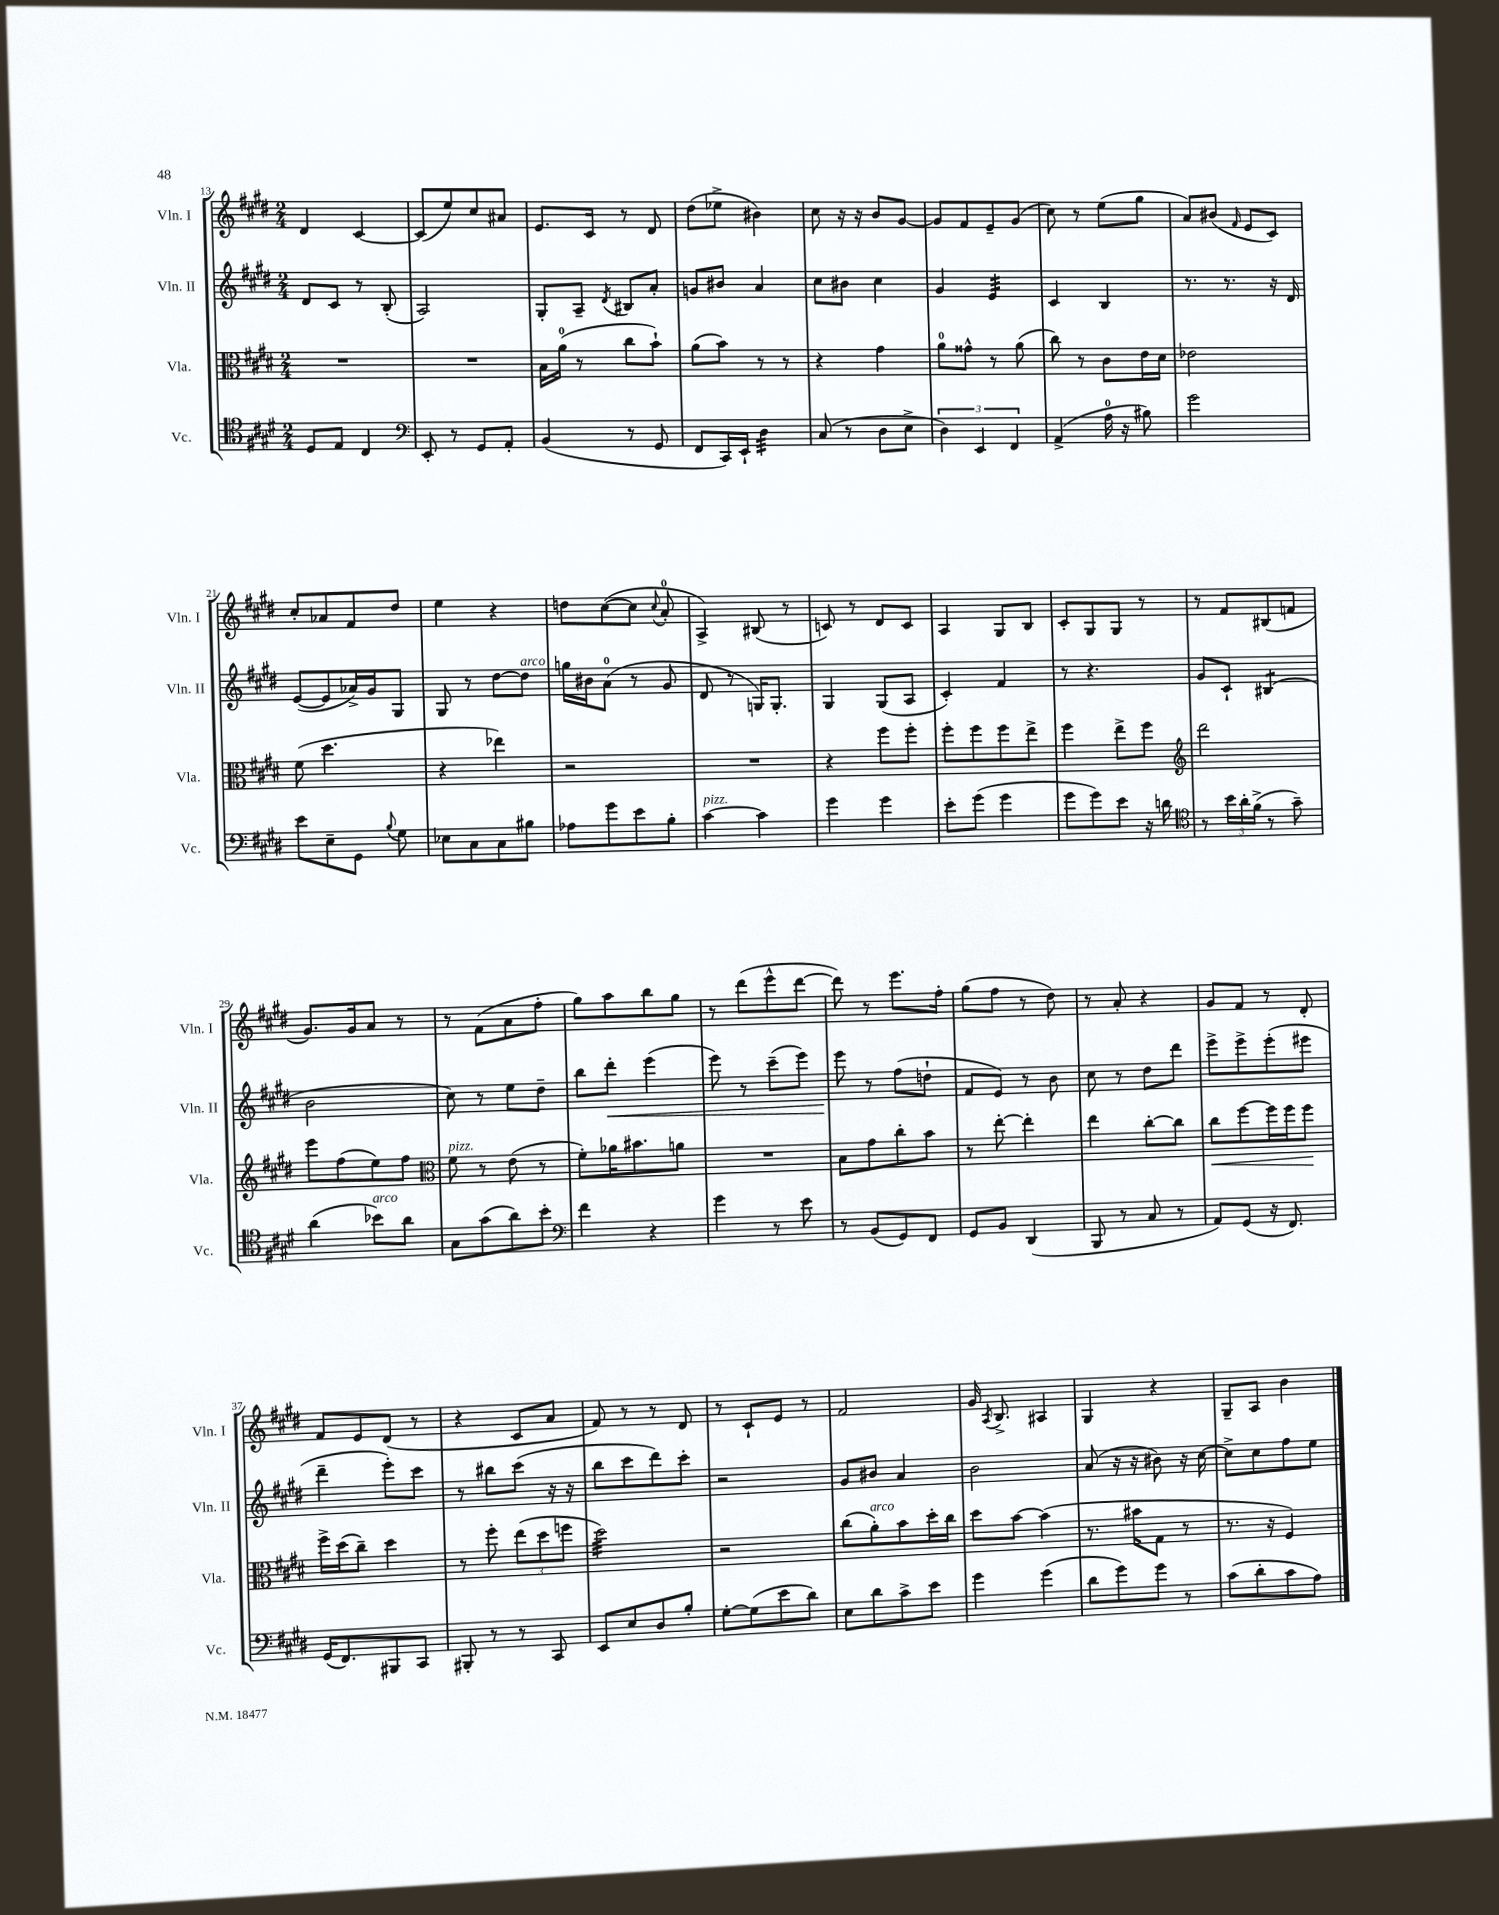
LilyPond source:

<<
\new StaffGroup <<
\new Staff = "s0" \with { instrumentName = "Vln. I" shortInstrumentName = "Vln. I" } {
    \clef treble \key e \major \numericTimeSignature \time 2/4
    \autoBeamOff dis'4 cis'4~ |
    cis'8[( e''8) cis''8 ais'8] |
    e'8.[ cis'16] r8 dis'8 |
    dis''8[( ees''8]-> bis'4) |
    cis''8 r16 r16 b'8[ gis'8]~ |
    gis'8[ fis'8 e'8-- gis'8]( |
    cis''8) r8 e''8[( gis''8] |
    a'8[) bis'8]( \grace { fis'16 } e'8[ cis'8]) |
    cis''8[-. aes'8 fis'8 dis''8] |
    e''4 r4 |
    d''8[ cis''8~( cis''8] \appoggiatura { cis''8 } a'8-0-. |
    a4->) bis8( r8 |
    c'8) r8 dis'8[ c'8] |
    a4 gis8[ b8] |
    cis'8[-. gis8 gis8] r8 |
    r8 fis'8[ bis8( f'8] |
    gis'8.[) gis'16 a'8] r8 |
    r8 fis'8[( a'8 fis''8]-. |
    gis''8[) a''8 b''8 gis''8] |
    r8 dis'''8[( e'''8-^ dis'''8]~ |
    dis'''8) r8 e'''8.[ fis''16]-. |
    gis''8[( fis''8] r8 dis''8) |
    r8 a'8-. r4 |
    gis'8[ fis'8] r8 dis'8-. |
    fis'8[ e'8 dis'8]( r8 |
    r4 cis'8[ a'8] |
    fis'8) r8 r8 dis'8 |
    r8 cis'8[-! e'8] r8 |
    fis'2 |
    gis'16 \acciaccatura { a8 } b8.-> ais4 |
    gis4 r4 |
    gis8[-- a8] b'4 \bar "|." |
}
\new Staff = "s1" \with { instrumentName = "Vln. II" shortInstrumentName = "Vln. II" } {
    \clef treble \key e \major \numericTimeSignature \time 2/4
    \autoBeamOff dis'8[ cis'8] r8 b8-.( |
    a2) |
    gis8[-. a8]-- \acciaccatura { dis'8 } bis8[ a'8]-. |
    g'8[ bis'8] a'4 |
    cis''8[ bis'8] cis''4 |
    gis'4 e'4:32 |
    cis'4 b4 |
    r8. r8. r16 dis'16 |
    e'8[~( e'8 aes'16->) gis'16 gis8] |
    gis8 r8 dis''8[~ dis''8]^\markup { \italic "arco" } |
    g''16[ bis'16 a'8]-0( r8 gis'8 |
    dis'8 r8 g16[) g8.]-. |
    gis4 gis8[( a8] |
    cis'4-.) fis'4 |
    r8 r4. |
    gis'8[ cis'8]-! bis4:8( |
    b'2 |
    cis''8) r8 e''8[ dis''8]-- |
    b''8[ dis'''8]-.\< e'''4( |
    e'''8) r8 cis'''8[--( e'''8]) |
    e'''8\! r8 fis''8[( d''8]-! |
    fis'8[ e'8]) r8 b'8 |
    cis''8 r8 dis''8[ dis'''8] |
    e'''8[-> e'''8-> e'''8-.( eis'''8] |
    dis'''4-- e'''8[-.) cis'''8] |
    r8 bis''8[ cis'''8]( r16 r16 |
    b''8[ cis'''8 dis'''8) cis'''8]-. |
    r2 |
    gis'8[ bis'8] a'4 |
    b'2 |
    a'8( r16 r16 bis'8) r16 cis''16~ |
    cis''8[-> cis''8 fis''8 e''8] \bar "|." |
}
\new Staff = "s2" \with { instrumentName = "Vla." shortInstrumentName = "Vla." } {
    \clef alto \key e \major \numericTimeSignature \time 2/4
    \autoBeamOff R2 |
    R2 |
    b16[ a'16]-0( r8 cis''8[ b'8]-!) |
    a'8[( b'8]) r8 r8 |
    r4 gis'4 |
    a'8[-0 gisis'8]-^ r8 a'8( |
    cis''8) r8 cis'8[ e'16 dis'16] |
    ees'2 |
    fis'8( dis''4. |
    r4 ees''4) |
    r2 |
    R2 |
    r4 fis''8[ fis''8]-. |
    fis''8[-. fis''8 fis''8 e''8]-> |
    fis''4 e''8[-> fis''8] |
    \clef treble dis'''2 |
    e'''8[ fis''8( e''8) fis''8] |
    \clef alto fis'8^\markup { \italic "pizz." } r8 e'8( r8 |
    fis'8[-.) aes'16 bis'8. a'8] |
    R2 |
    b8[ gis'8 cis''8-. b'8] |
    r8 e''8~-. e''4-. |
    e''4 cis''8[~-. cis''8] |
    cis''8[\< fis''8~ fis''16 fis''16 fis''8]\! |
    fis''16[-> dis''16( cis''8]--) dis''4 |
    r8 fis''8-. \tuplet 3/2 { e''8[( dis''8 f''8] } |
    dis''2:32) |
    r2 |
    cis''8[( a'8-.^\markup { \italic "arco" }) b'8 dis''16-. cis''16] |
    dis''8[ b'8]~ b'4( |
    r8. bis'16[ gis8] r8 |
    r8. r16 fis4) \bar "|." |
}
\new Staff = "s3" \with { instrumentName = "Vc." shortInstrumentName = "Vc." } {
    \clef tenor \key e \major \numericTimeSignature \time 2/4
    \autoBeamOff dis8[ e8] cis4 |
    \clef bass e,8-. r8 gis,8[ a,8]-. |
    b,4( r8 gis,8 |
    fis,8[ cis,16) e,16]-! dis4:32 |
    cis8( r8 dis8[ e8]-> |
    \tuplet 3/2 { dis4) e,4 fis,4 } |
    a,4->( a16-0 r16 bis8) |
    gis'2 |
    e'8[ e8-- gis,8] \appoggiatura { b8 } gis8 |
    ees8[ cis8 cis8 bis8] |
    aes8[ gis'8 e'8 b8]-. |
    cis'4~^\markup { \italic "pizz." } cis'4 |
    gis'4 gis'4 |
    e'8[-. gis'8]( gis'4 |
    gis'8[ gis'8) e'8] r16 d'16 |
    \clef tenor r8 \tuplet 3/2 { b'16[ a'16-. fis'16]->( } r8 gis'8--) |
    a'4( bes'8[^\markup { \italic "arco" }) a'8] |
    gis8[ gis'8( a'8) b'8]-. |
    \clef bass fis'4 r4 |
    gis'4 r8 e'8 |
    r8 b,8[( gis,8) fis,8] |
    gis,8[ b,8] dis,4( |
    b,,8 r8 cis8 r8 |
    a,8[) gis,8]( r16 fis,8.) |
    gis,16[( fis,8.) bis,,8 cis,8] |
    bis,,8-. r8 r8 cis,8 |
    e,8[ e8 dis8 b8]-. |
    gis8[~-. gis8( e'8 dis'8]) |
    e8[ dis'8 cis'8-> e'8] |
    gis'4 gis'4( |
    dis'8[ gis'8) gis'8] r8 |
    cis'8[( dis'8-. cis'8 a8]) \bar "|." |
}
>>
>>
\layout { \context { \Score currentBarNumber = #13 } }
